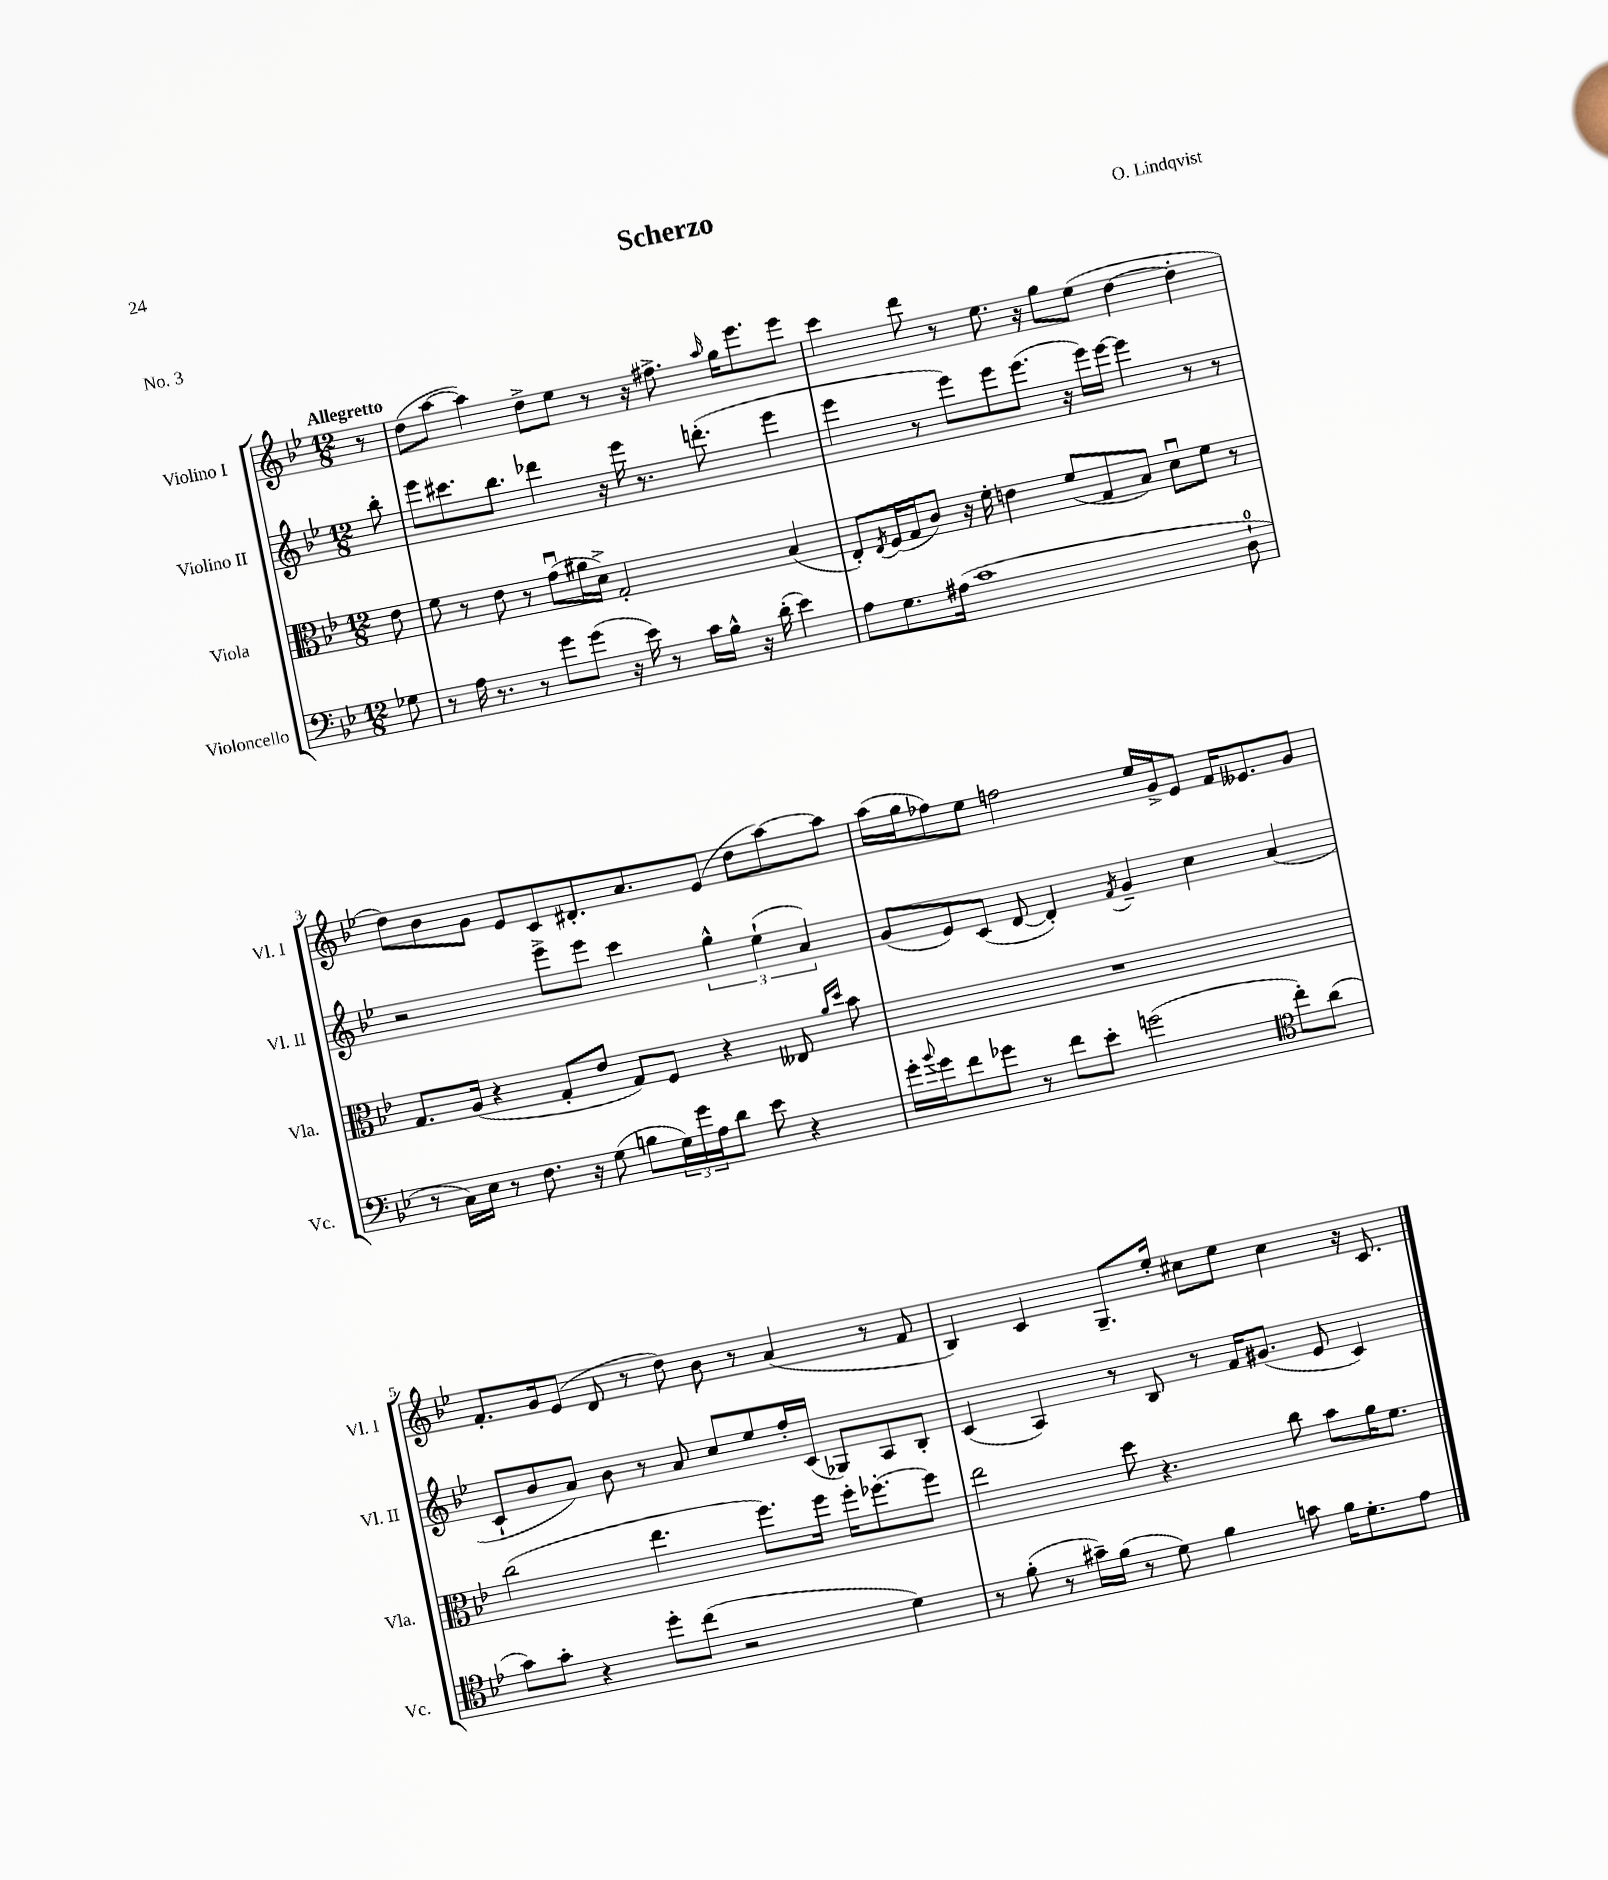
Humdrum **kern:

**kern	**kern	**kern	**kern
*part4	*part3	*part2	*part1
*staff4	*staff3	*staff2	*staff1
*I"Violoncello	*I"Viola	*I"Violino II	*I"Violino I
*I'Vc.	*I'Vla.	*I'Vl. II	*I'Vl. I
*clefF4	*clefC3	*clefG2	*clefG2
*k[b-e-]	*k[b-e-]	*k[b-e-]	*k[b-e-]
*M12/8	*M12/8	*M12/8	*M12/8
=	=	=	=
!	!	!	!LO:TX:a:B:t=Allegretto
8G-X\	8e-\	8bb-'\	8r
=1	=1	=1	=1
8r	8f\	8eee-\L	(8dd\L
16A\	8r	8.ccc#X\	[8aa\J
8.r	.	.	.
.	8e-\	.	4aa\])
.	.	8.bb-\J	.
8r	8r	.	.
8g\L	(8gu\L	4ddd-X\	8dd^\L
(8g\J	16a#X\L	.	8ee-\J
.	16d^\JJ)	.	.
16r	2G'/	16r	8r
16e-\)	.	16eee-\	.
8r	.	8.r	16r
.	.	.	8.ff#X^\
16c\LL	.	.	.
16B-^^\JJ	.	(8.dddn'\	.
.	.	.	16qqaa/
16r	.	.	16gg\KL
(16d'\	.	.	8.eee-\
4e-\)	(4B-/	4eee-\	.
.	.	.	8eee-\J
=2	=2	=2	=2
8A\L	8E-'/L)	4eee-\	4ccc\
.	8qE-/	.	.
8.G\	(16F/L	.	.
.	16G/J	.	.
.	8c/J)	8r	8ddd\
(16A#X\Jk	.	.	.
1c	16r	8eee-\L)	8r
.	16f'\	.	.
.	4en\	8eee-\	8.ee-\
.	.	(8.eee-\J	.
.	.	.	16r
.	(8f/L	.	8gg\L
.	.	16r	.
.	8G/	16eee-\LL)	(8ee-\J
.	.	[16eee-\JJ	.
.	8B-/J)	4eee-\]	[4dd\
.	8du\L	.	.
.	8f\J	8r	4dd'\]
8D`\	8r	8r	.
!!LO:LB:g=z
=3	=3	=3	=3
8r	8.G/L	2r	8dd\L)
16C\LL)	.	.	8b-\
16E-\JJ	(16A/Jk	.	.
8r	4r	.	8g\J
8.F\	.	.	8e-/L
.	8G'/L	8eee-^\L	8c/
16r	.	.	.
(8G\	8e-/J	8eee-\J	8.d#X'/
8Bn\L	8G/L)	4ccc\	.
.	.	.	8.a/
24G\L)	8F/J	.	.
24g\	.	.	.
24A\J	.	.	.
8d\J	4r	6gg^^\	(8e-/J
8e-\	.	.	8dd\L
.	.	(6ee-`\	.
4r	8E--X/	.	[8aa\)
.	.	6a/)	.
.	16qqa/LL	.	.
.	16qqdd/JJ	.	.
.	8b-\	.	8aa\J]
=4	=4	=4	=4
16g'\LL	1.r	(8g/L	(16aa\LL
8qqb-/	.	.	.
16g\J	.	.	16gg\J
8f\	.	8e-/)	8ff-X\)
8g-X\J	.	(8c/J	8ee-\J
8r	.	[8d/	2ffn\
8f\L	.	4d'/])	.
8e-'\J	.	.	.
.	.	8qf/	.
(2gn\	.	4g~/	.
.	.	.	16ee-/LL
.	.	.	16g^/J
.	.	4cc\	8e-/J
.	.	.	16f/KL
.	.	.	8.e--X/
*clefC4	*	*	*
8cc'\L)	.	(4a/	.
(8a\J	.	.	8g/J
!!LO:LB:g=z
=5	=5	=5	=5
8g\L)	(2cc\	8c`/L	8.f'/L
8g'\J	.	8b-/	.
.	.	.	16g/k
4r	.	8a/J)	(8e-/J
.	.	8b-\	8d/
8dd'\L	4.ee-\	8r	8r
(8cc\J	.	8a/	8dd\)
2r	.	8cc/L	8b-\
.	8.ff\L)	8ee-/	8r
.	.	16ff'/L	(4a/
.	16ff\Jk	(16c/JJ	.
.	16ff'\KL	8G-X/L)	.
.	[8.ff-X'\	.	.
4d\)	.	8A/	8r
.	8ff-\J]	8B-'/J	8f/
=6	=6	=6	=6
8r	2ee-\	(4c/	4B-/)
(8f'\	.	.	.
8r	.	4A/)	4c/
16g#X~\LL)	.	.	.
(16f\JJ	.	.	.
8r	8dd\	8r	8.G~/L
8d\)	4.r	8B-/	.
.	.	.	16ee-'/Jk
4f\	.	8r	8cc#X\L
.	.	16f/KL	8ee-\J
.	.	(8.g#X/J	.
8gn\	8cc\	.	4cc#\
16f\KL	8b-\L	8e-/	.
8.d'\	.	.	.
.	16a\K	4c/)	16r
.	8.f\J	.	8.c/
8e-\J	.	.	.
==	==	==	==
*-	*-	*-	*-
